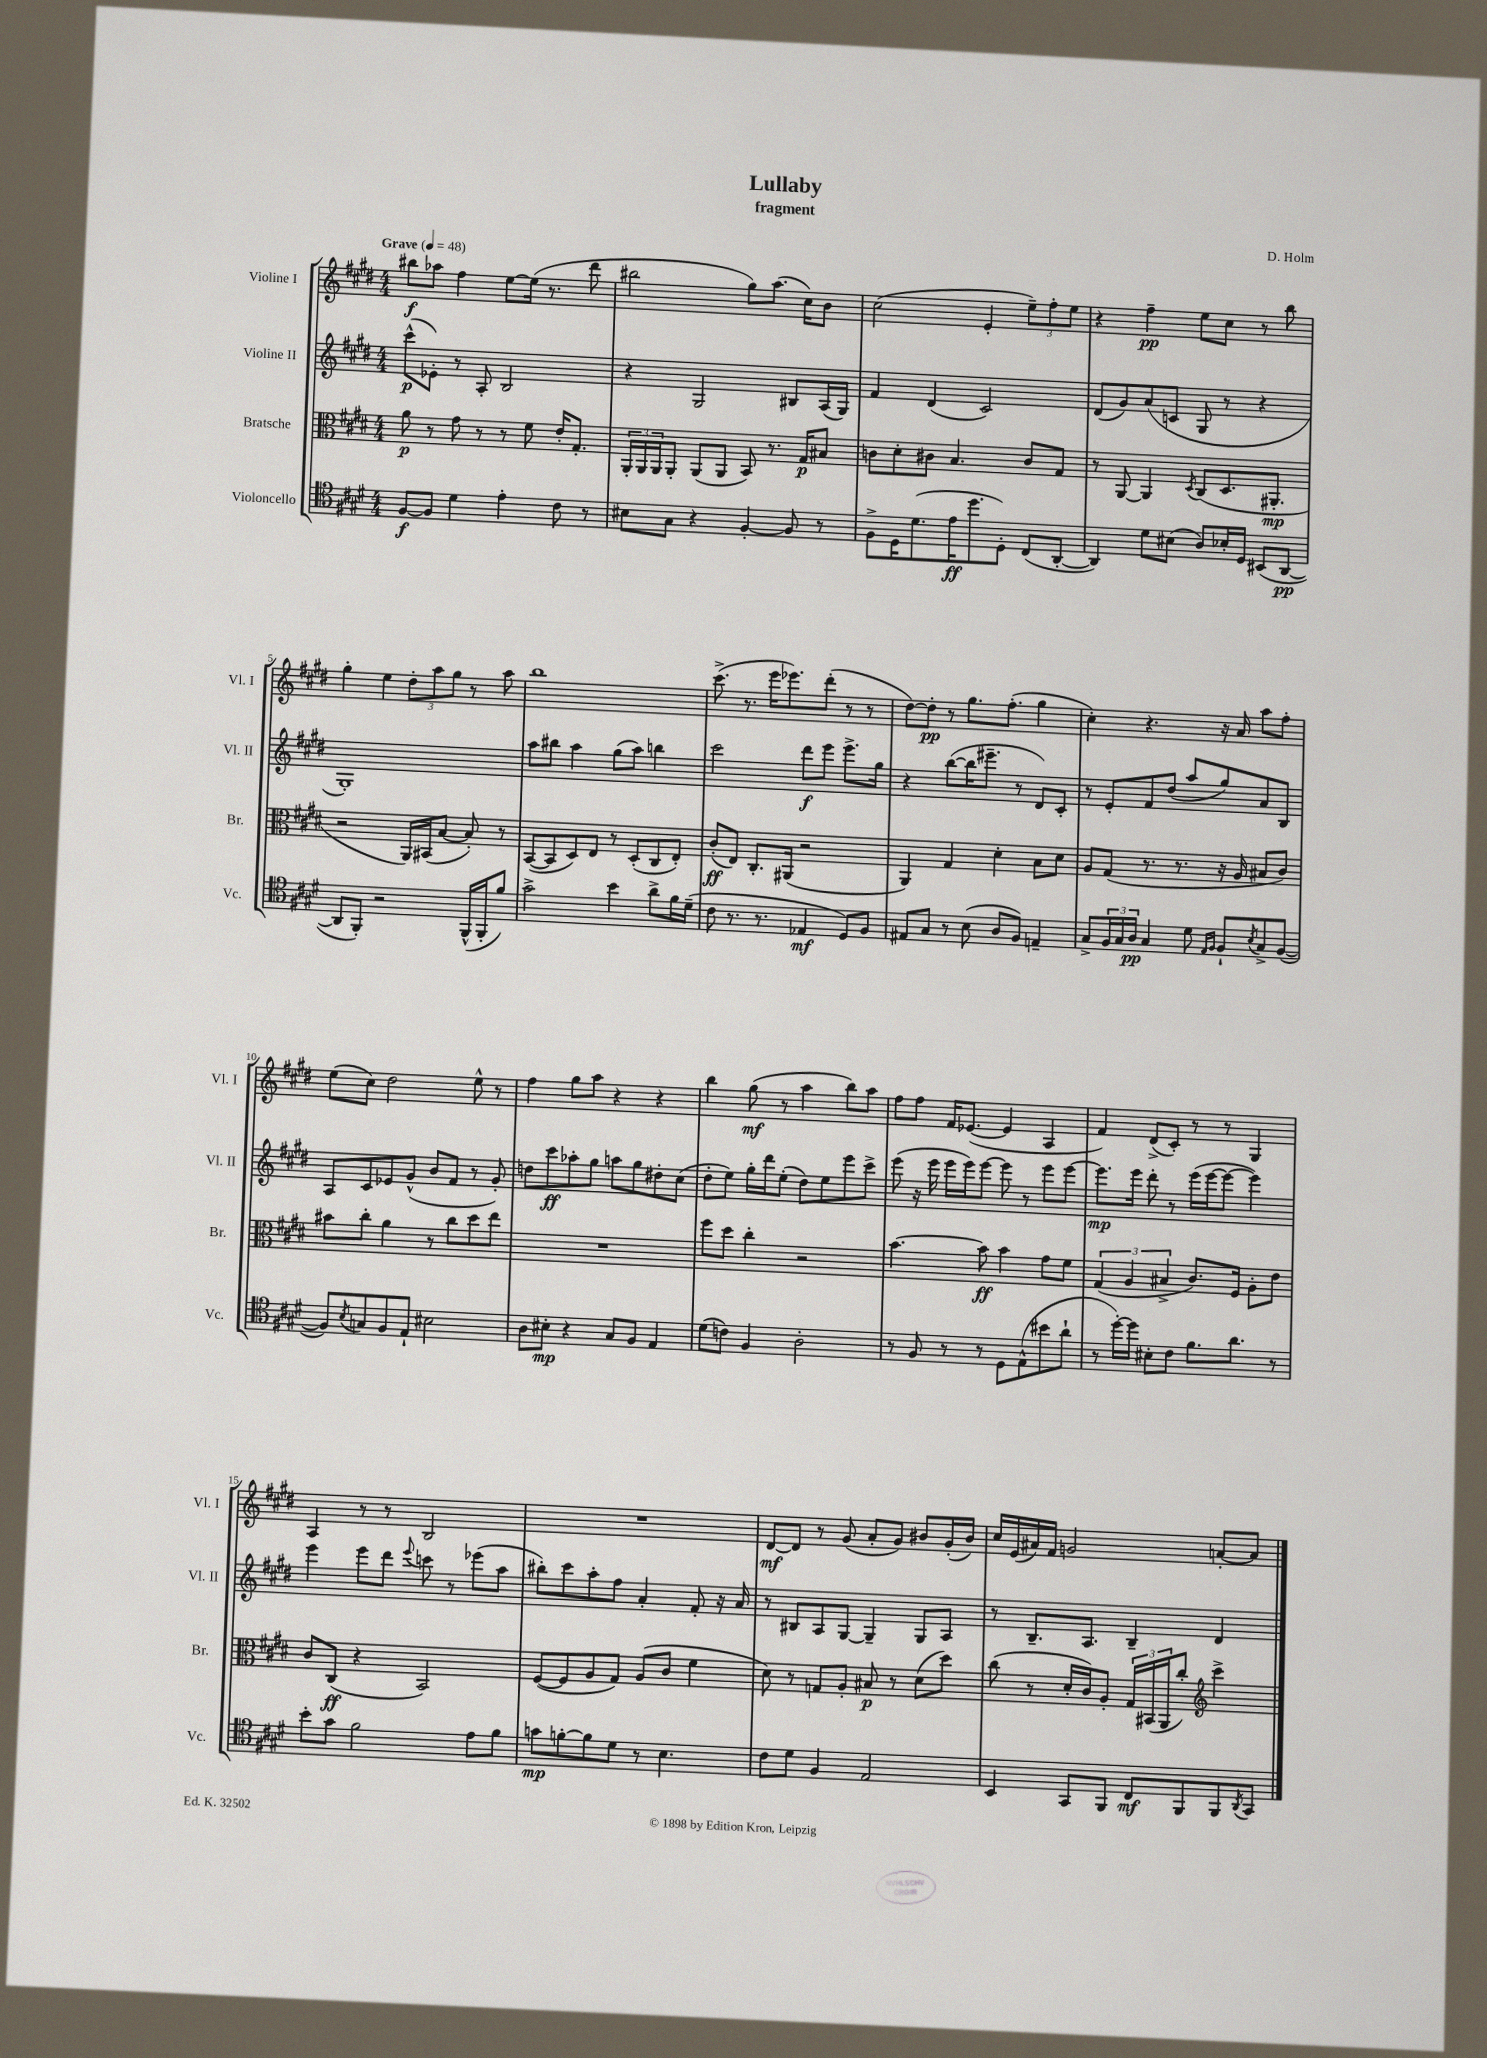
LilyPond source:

\header { title = "Lullaby" composer = "D. Holm" subtitle = "fragment" }
<<
\new StaffGroup <<
\new Staff = "s0" \with { instrumentName = "Violine I" shortInstrumentName = "Vl. I" } {
    \clef treble \key e \major \numericTimeSignature \time 4/4 \tempo "Grave" 4 = 48
    bis''8\f aes''8 fis''4 e''8~ e''16( r8. dis'''8 |
    bis''2 gis''8) a''8.( cis''16) b'8 |
    cis''2( e'4-. \tuplet 3/2 { e''8--) fis''8-. e''8 } |
    r4 fis''4--\pp e''8 cis''8 r8 b''8 |
    gis''4-. e''4 \tuplet 3/2 { dis''8-. a''8 gis''8 } r8 a''8 |
    b''1 |
    cis'''8.->( r8. e'''16 ees'''8.) dis'''8-.( r8 r8 |
    dis''8~) dis''8-.\pp r8 gis''8. fis''8.-.( gis''4 |
    cis''4-.) r4. r16 a'16 a''8 fis''8-. |
    e''8( cis''8) dis''2 e''8-^ r8 |
    fis''4 gis''8 a''8 r4 r4 |
    b''4 gis''8\mf( r8 a''4 b''8) a''8 |
    fis''8 fis''8 fis'16 ees'8.~( ees'4 a4 |
    fis'4) dis'8->( cis'8-.) r8 r8 gis4 |
    a4 r8 r8 b2 |
    R1 |
    dis'8~\mf dis'8 r8 gis'8( a'8-. gis'8) bis'8 gis'16-.( bis'16) |
    cis''16 e'16( ais'16) fis'16 g'2 a'8~-. a'8 \bar "|." |
}
\new Staff = "s1" \with { instrumentName = "Violine II" shortInstrumentName = "Vl. II" } {
    \clef treble \key e \major \numericTimeSignature \time 4/4
    cis'''8-^\p( ees'8-.) r8 a8-. b2 |
    r4 gis2 bis8 a16( gis16) |
    fis'4 dis'4( cis'2) |
    dis'8( gis'8) a'8( c'8 gis8 r8 r4 |
    gis1-.) |
    a''8 bis''8 a''4 gis''8( a''8) b''4 |
    cis'''2 dis'''8\f e'''8 e'''8.-> gis''16 |
    r4 b''8~( b''16 eis'''8.-- r8 dis'8) cis'8-. |
    r8 e'8-. fis'8 dis''8( a''8 gis''8) a'8 b8 |
    a8 cis'8 ees'8 gis'8-^( b'8 fis'8 r8 gis'8-.) |
    d''8 cis'''8\ff aes''8-. gis''8 a''8 gis''8 dis''8-. cis''8( |
    dis''8-. e''8) gis''16-. dis'''16 e''8-.( dis''8) e''8 e'''8 cis'''8-> |
    e'''8( r16 e'''16 e'''16 e'''16) e'''8~ e'''8 r8 e'''8 e'''8~ |
    e'''8.\mp e'''16 dis'''8-. r8 e'''16( e'''16~ e'''8~ e'''4) |
    e'''4 e'''8 dis'''8 \appoggiatura { e'''8 } c'''8 r8 ees'''8( a''8 |
    bis''8-.) cis'''8 a''8-. fis''8 a'4-. fis'8-. r16 a'16 |
    r8 bis8 a8 gis8~ gis4-- gis8 a8 |
    r8 b8.-- a8. b4-- dis'4 \bar "|." |
}
\new Staff = "s2" \with { instrumentName = "Bratsche" shortInstrumentName = "Br." } {
    \clef alto \key e \major \numericTimeSignature \time 4/4
    a'8\p r8 gis'8 r8 r8 fis'8 e'16-. gis8.-. |
    \tuplet 3/2 { a,16-. a,16 a,16 } a,8-. a,8( a,8 b,8) r8. gis16\p bis8 |
    c'8 dis'8-. cis'8 b4. cis'8 gis8 |
    r8 a,8~ a,4 \acciaccatura { dis8 } cis8( dis8. ais,8.-.\mp |
    r2 a,16) bis,16( b8~ b8-.) r8 |
    b,8~( b,8 dis8) e8 r8 dis8-.( cis8 e8-.) |
    cis'8-.\ff( e8) cis8.-. ais,16( r2 |
    a,4) gis4 dis'4-. b8 dis'8 |
    a8 gis8( r8. r8. r16 a16 bis8 cis'8) |
    bis'8 cis''8-. a'4 r8 cis''8 dis''8 e''8 |
    R1 |
    fis''8 dis''8 cis''4-. r2 |
    b'4.~ b'8\ff b'4 gis'8 fis'8 |
    \tuplet 3/2 { gis4( a4 bis4-> } cis'8.) fis16 a8-. e'8 |
    cis'8 cis8\ff( r4 b,2) |
    fis8~( fis8 a8 gis8) a8( cis'8 fis'4 |
    dis'8) r8 g8 a8-. bis8\p r8 dis'8( dis''8) |
    cis''8( r8 dis'16-. cis'16) a8-. \tuplet 3/2 { gis16 bis,16( a,16 } cis''8-.) \clef treble cis'''4-> \bar "|." |
}
\new Staff = "s3" \with { instrumentName = "Violoncello" shortInstrumentName = "Vc." } {
    \clef tenor \key e \major \numericTimeSignature \time 4/4
    fis8~\f fis8 dis'4 e'4-. cis'8 r8 |
    bis8 gis8 r4 fis4~-. fis8 r8 |
    fis8-> dis16 dis'8.( e'16\ff dis''8. dis8-.) cis8( a,8~-. |
    a,4) dis'8 bis8( a8) bes16-. dis16 bis,8( a,8~\pp |
    a,8 fis,8-.) r2 fis,16-^( fis,16-. fis'8) |
    gis'2-> b'4 a'8-> fis'16 dis'16--( |
    cis'8 r8. r8. ees4\mf dis8) fis8 |
    eis8 gis8 r8 b8( a8 fis8) e4-- |
    gis8-> \tuplet 3/2 { fis16 gis16 a16\pp } gis4 dis'8 \grace { e16 fis16 } fis8-! \acciaccatura { b8 } gis8-> fis8~( |
    fis8) \acciaccatura { b8 } g8 fis8 e8-! bis2 |
    a8 bis8-.\mp r4 gis8 fis8 e4 |
    dis'8( c'8) fis4 a2-. |
    r8 fis8 r8 r8 dis8 e8-^( bis'8 a'8-! |
    r8 dis''16~-.) dis''16 bis8-. cis'8 fis'8. a'8. r8 |
    b'8-. gis'8 fis'2 e'8 fis'8 |
    g'8\mp f'8~-. f'8 dis'8 r8 b4. |
    cis'8 dis'8 fis4 e2 |
    b,4 gis,8 fis,8 cis8\mf fis,8 fis,8 \acciaccatura { a,8 } gis,8 \bar "|." |
}
>>
>>
